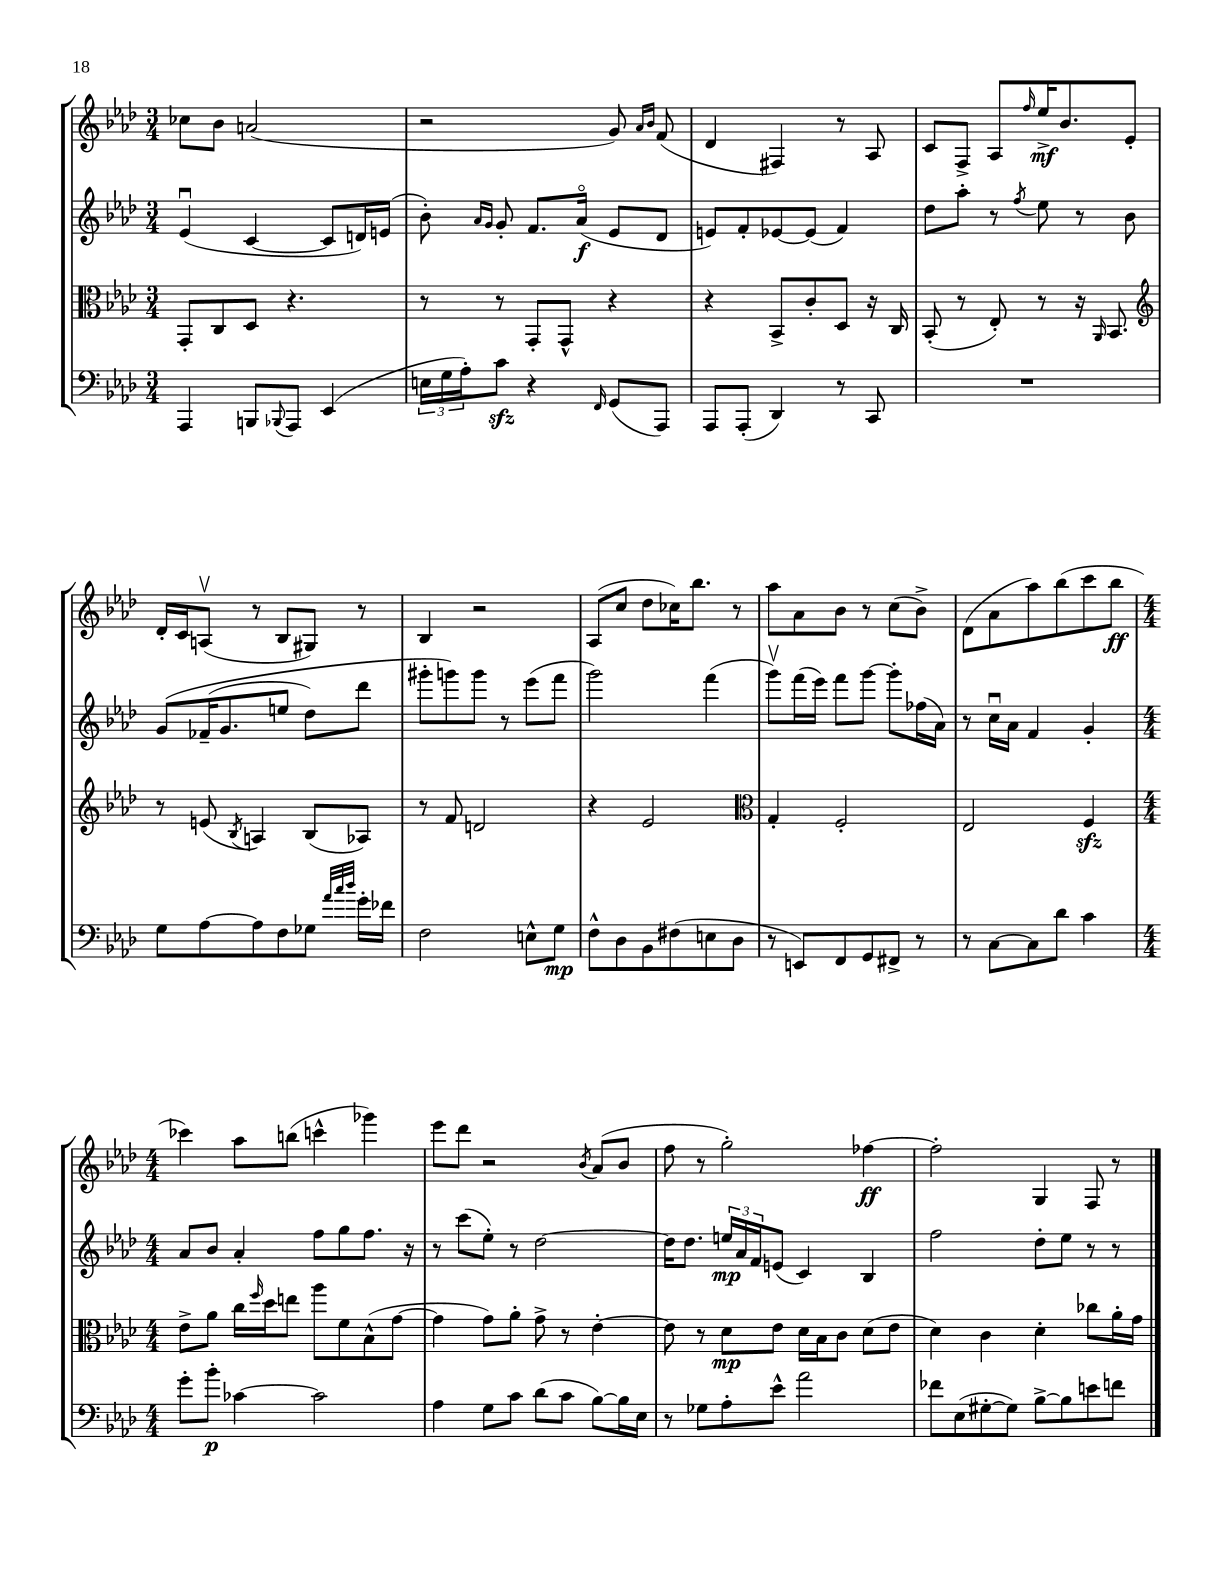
<<
\new StaffGroup <<
\new Staff = "s0" {
    \clef treble \key aes \major \numericTimeSignature \time 3/4
    ces''8 bes'8 a'2( |
    r2 g'8) \grace { aes'16 bes'16 } f'8( |
    des'4 fis4) r8 aes8 |
    c'8 f8-> aes8 \grace { f''16 } ees''16->\mf bes'8. ees'8-. |
    des'16-. c'16 a8\upbow( r8 bes8 gis8) r8 |
    bes4 r2 |
    aes8( c''8 des''8 ces''16) bes''8. r8 |
    aes''8 aes'8 bes'8 r8 c''8( bes'8->) |
    des'8( aes'8 aes''8) bes''8( c'''8 bes''8\ff |
    \numericTimeSignature \time 4/4 ces'''4) aes''8 b''8( c'''4-^ ges'''4) |
    ees'''8 des'''8 r2 \acciaccatura { bes'8 } aes'8( bes'8 |
    f''8 r8 g''2-.) fes''4~\ff |
    fes''2-. g4 f8 r8 \bar "|." |
}
\new Staff = "s1" {
    \clef treble \key aes \major \numericTimeSignature \time 3/4
    ees'4\downbow( c'4~ c'8 d'16) e'16( |
    bes'8-.) \grace { aes'16 g'16 } g'8-. f'8. aes'16\flageolet\f( ees'8 des'8 |
    e'8) f'8-. ees'8~ ees'8( f'4) |
    des''8 aes''8-. r8 \acciaccatura { f''8 } ees''8 r8 bes'8 |
    g'8\( fes'16--( g'8. e''8 des''8) des'''8 |
    gis'''8-. g'''8\) g'''8 r8 ees'''8( f'''8 |
    g'''2) f'''4( |
    g'''8\upbow) f'''16( ees'''16) f'''8 g'''8~ g'''8-. fes''16( aes'16) |
    r8 c''16\downbow aes'16 f'4 g'4-. |
    \numericTimeSignature \time 4/4 aes'8 bes'8 aes'4-. f''8 g''8 f''8. r16 |
    r8 c'''8( ees''8-.) r8 des''2~ |
    des''16 des''8. \tuplet 3/2 { e''16\mp aes'16 f'16 } e'8( c'4) bes4 |
    f''2 des''8-. ees''8 r8 r8 \bar "|." |
}
\new Staff = "s2" {
    \clef alto \key aes \major \numericTimeSignature \time 3/4
    g,8-. c8 des8 r4. |
    r8 r8 g,8-. g,8-^ r4 |
    r4 bes,8-> c'8-. des8 r16 c16 |
    bes,8-.( r8 ees8-.) r8 r16 \grace { aes,16 } bes,8. |
    \clef treble r8 e'8( \acciaccatura { bes8 } a4) bes8( aes8) |
    r8 f'8 d'2 |
    r4 ees'2 |
    \clef alto g4-. f2-. |
    ees2 f4\sfz |
    \numericTimeSignature \time 4/4 ees'8-> aes'8 c''16 \grace { f''16 } des''16 e''8 aes''8 f'8 bes8-^( g'8~ |
    g'4 g'8) aes'8-. g'8-> r8 ees'4~-. |
    ees'8 r8 des'8\mp ees'8 des'16 bes16 c'8 des'8( ees'8 |
    des'4) c'4 des'4-. ces''8 aes'16-. g'16 \bar "|." |
}
\new Staff = "s3" {
    \clef bass \key aes \major \numericTimeSignature \time 3/4
    aes,,4 b,,8 \appoggiatura { bes,,8 } aes,,8 ees,4( |
    \tuplet 3/2 { e16 g16 aes16-.) } c'8\sfz r4 \grace { f,16 } g,8( aes,,8) |
    aes,,8 aes,,8-.( des,4) r8 c,8 |
    R2. |
    g8 aes8~ aes8 f8 ges8 \grace { aes'32 c''32 des''32 } g'16-. fes'16 |
    f2 e8-^ g8\mp |
    f8-^ des8 bes,8 fis8( e8 des8 |
    r8 e,8) f,8 g,8 fis,8-> r8 |
    r8 c8~ c8 des'8 c'4 |
    \numericTimeSignature \time 4/4 g'8-. bes'8-.\p ces'4~ ces'2 |
    aes4 g8 c'8 des'8( c'8 bes8~) bes16 ees16 |
    r8 ges8 aes8-. ees'8-^ aes'2 |
    fes'8 ees8( gis8~-. gis8) bes8~-> bes8 e'8 f'8 \bar "|." |
}
>>
>>
\layout { \context { \Score \remove "Bar_number_engraver" } }
